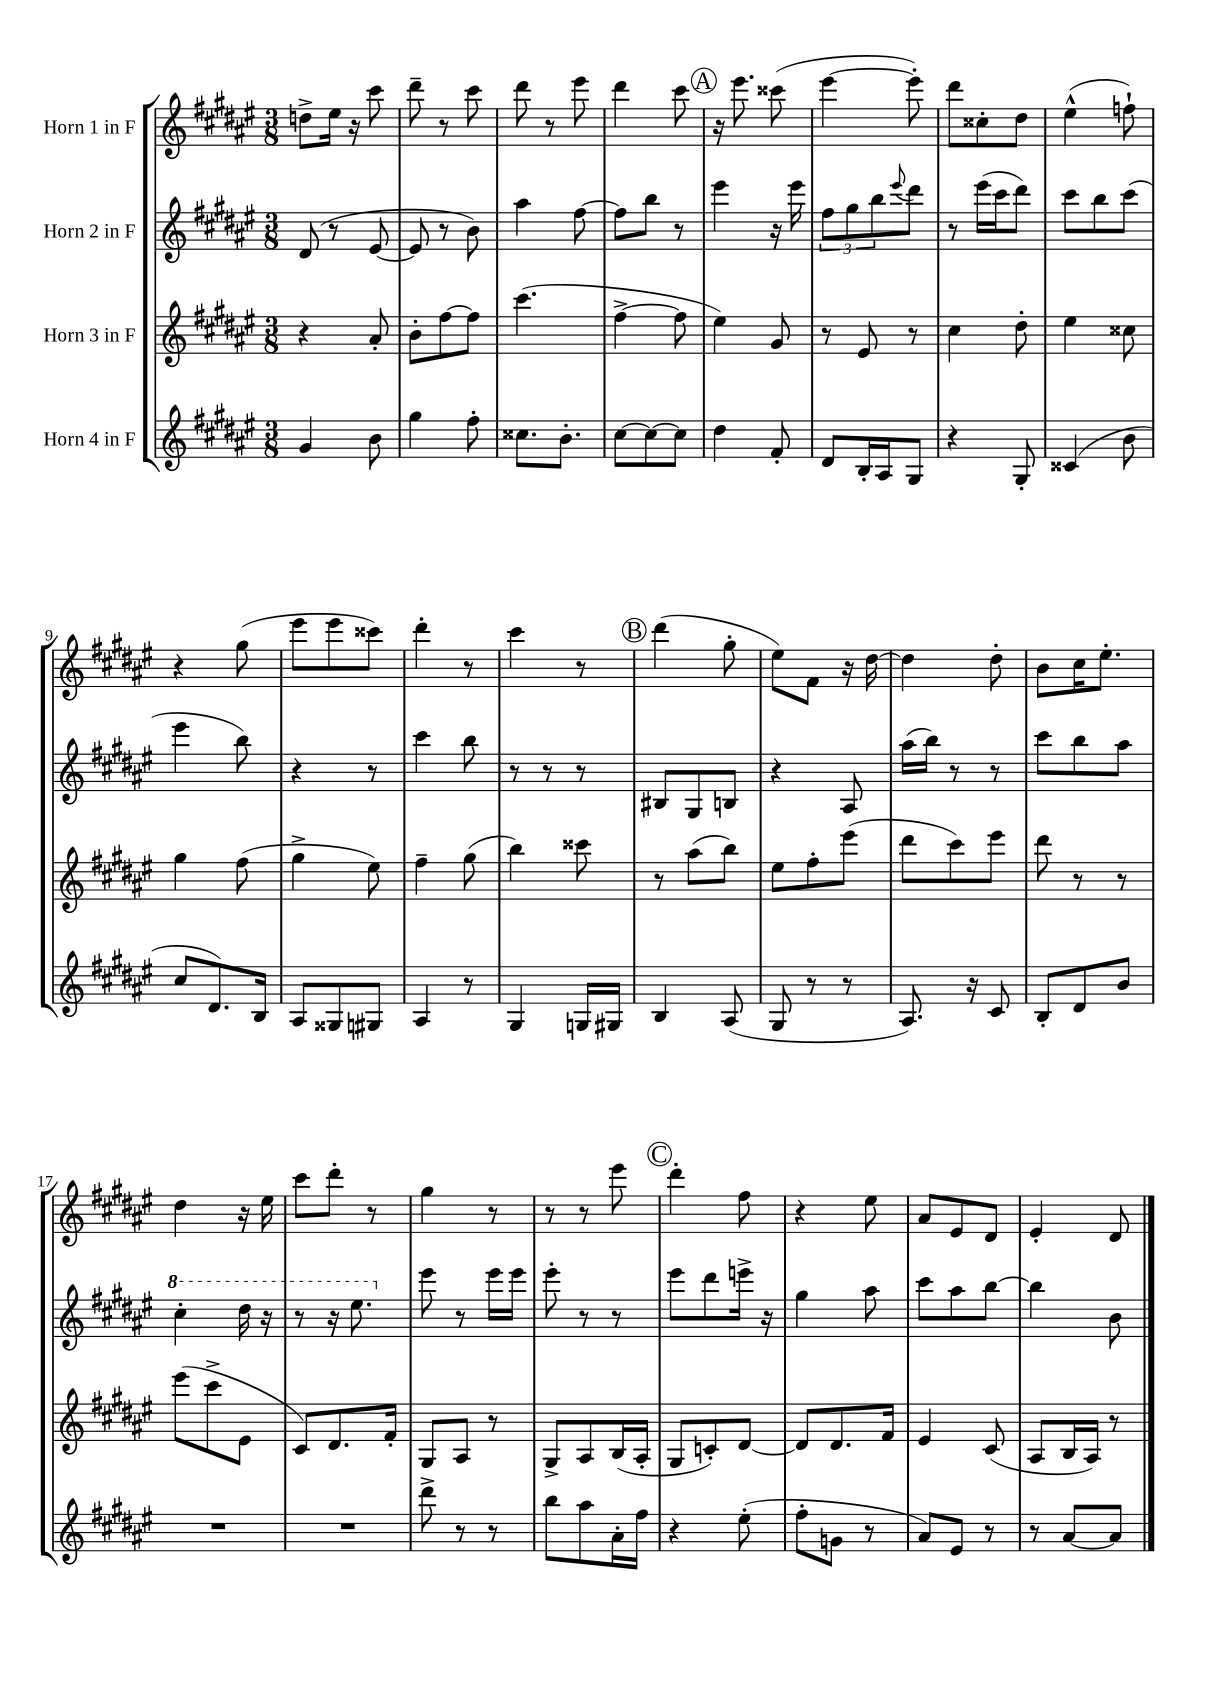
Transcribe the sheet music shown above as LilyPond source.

<<
\new StaffGroup <<
\new Staff = "s0" \with { instrumentName = "Horn 1 in F" } {
    \clef treble \key fis \major \numericTimeSignature \time 3/8
    d''8-> eis''16 r16 cis'''8 |
    dis'''8-- r8 cis'''8 |
    dis'''8 r8 eis'''8 |
    dis'''4 cis'''8 |
    \mark \markup { \circle "A" } r16 eis'''8. cisis'''8( |
    eis'''4~ eis'''8-.) |
    dis'''8 cisis''8-. dis''8 |
    eis''4-^( f''8-!) |
    r4 gis''8( |
    eis'''8 eis'''8 cisis'''8) |
    dis'''4-. r8 |
    cis'''4 r8 |
    \mark \markup { \circle "B" } dis'''4( gis''8-. |
    eis''8) fis'8 r16 dis''16~ |
    dis''4 dis''8-. |
    b'8 cis''16 eis''8.-. |
    dis''4 r16 eis''16 |
    cis'''8 dis'''8-. r8 |
    gis''4 r8 |
    r8 r8 eis'''8 |
    \mark \markup { \circle "C" } dis'''4-. fis''8 |
    r4 eis''8 |
    ais'8 eis'8 dis'8 |
    eis'4-. dis'8 \bar "|." |
}
\new Staff = "s1" \with { instrumentName = "Horn 2 in F" } {
    \clef treble \key fis \major \numericTimeSignature \time 3/8
    dis'8( r8 eis'8~ |
    eis'8 r8 b'8) |
    ais''4 fis''8~ |
    fis''8 b''8 r8 |
    \mark \markup { \circle "A" } eis'''4 r16 eis'''16 |
    \tuplet 3/2 { fis''8 gis''8 b''8 } \appoggiatura { eis'''8 } dis'''8 |
    r8 eis'''16( cis'''16 dis'''8) |
    cis'''8 b''8 cis'''8( |
    eis'''4 b''8) |
    r4 r8 |
    cis'''4 b''8 |
    r8 r8 r8 |
    \mark \markup { \circle "B" } bis8 gis8 b8 |
    r4 ais8 |
    ais''16( b''16) r8 r8 |
    cis'''8 b''8 ais''8 |
    \ottava #1 cis'''4-. dis'''16 r16 |
    r8 r16 eis'''8. \ottava #0 |
    eis'''8 r8 eis'''16 eis'''16 |
    eis'''8-. r8 r8 |
    \mark \markup { \circle "C" } eis'''8 dis'''8 e'''16-> r16 |
    gis''4 ais''8 |
    cis'''8 ais''8 b''8~ |
    b''4 b'8 \bar "|." |
}
\new Staff = "s2" \with { instrumentName = "Horn 3 in F" } {
    \clef treble \key fis \major \numericTimeSignature \time 3/8
    r4 ais'8-. |
    b'8-. fis''8~ fis''8 |
    cis'''4.( |
    fis''4~-> fis''8 |
    \mark \markup { \circle "A" } eis''4) gis'8 |
    r8 eis'8 r8 |
    cis''4 dis''8-. |
    eis''4 cisis''8 |
    gis''4 fis''8( |
    gis''4-> eis''8) |
    fis''4-- gis''8( |
    b''4) cisis'''8 |
    \mark \markup { \circle "B" } r8 ais''8( b''8) |
    eis''8 fis''8-. eis'''8( |
    dis'''8 cis'''8) eis'''8 |
    dis'''8 r8 r8 |
    eis'''8( cis'''8-> eis'8 |
    cis'8) dis'8. fis'16-. |
    gis8 ais8 r8 |
    gis8-> ais8 b16( ais16-. |
    \mark \markup { \circle "C" } gis8 c'8-.) dis'8~ |
    dis'8 dis'8. fis'16 |
    eis'4 cis'8( |
    ais8 b16 ais16) r8 \bar "|." |
}
\new Staff = "s3" \with { instrumentName = "Horn 4 in F" } {
    \clef treble \key fis \major \numericTimeSignature \time 3/8
    gis'4 b'8 |
    gis''4 fis''8-. |
    cisis''8. b'8.-. |
    cis''8~ cis''8~ cis''8 |
    \mark \markup { \circle "A" } dis''4 fis'8-. |
    dis'8 b16-. ais16 gis8 |
    r4 gis8-. |
    cisis'4( b'8 |
    cis''8 dis'8.) b16 |
    ais8 gisis8 gis8 |
    ais4 r8 |
    gis4 g16 gis16 |
    \mark \markup { \circle "B" } b4 ais8( |
    gis8 r8 r8 |
    ais8.) r16 cis'8 |
    b8-. dis'8 b'8 |
    R4. |
    R4. |
    dis'''8-> r8 r8 |
    b''8 ais''8 ais'16-. fis''16 |
    \mark \markup { \circle "C" } r4 eis''8-.( |
    fis''8-. g'8 r8 |
    ais'8) eis'8 r8 |
    r8 ais'8~ ais'8 \bar "|." |
}
>>
>>
